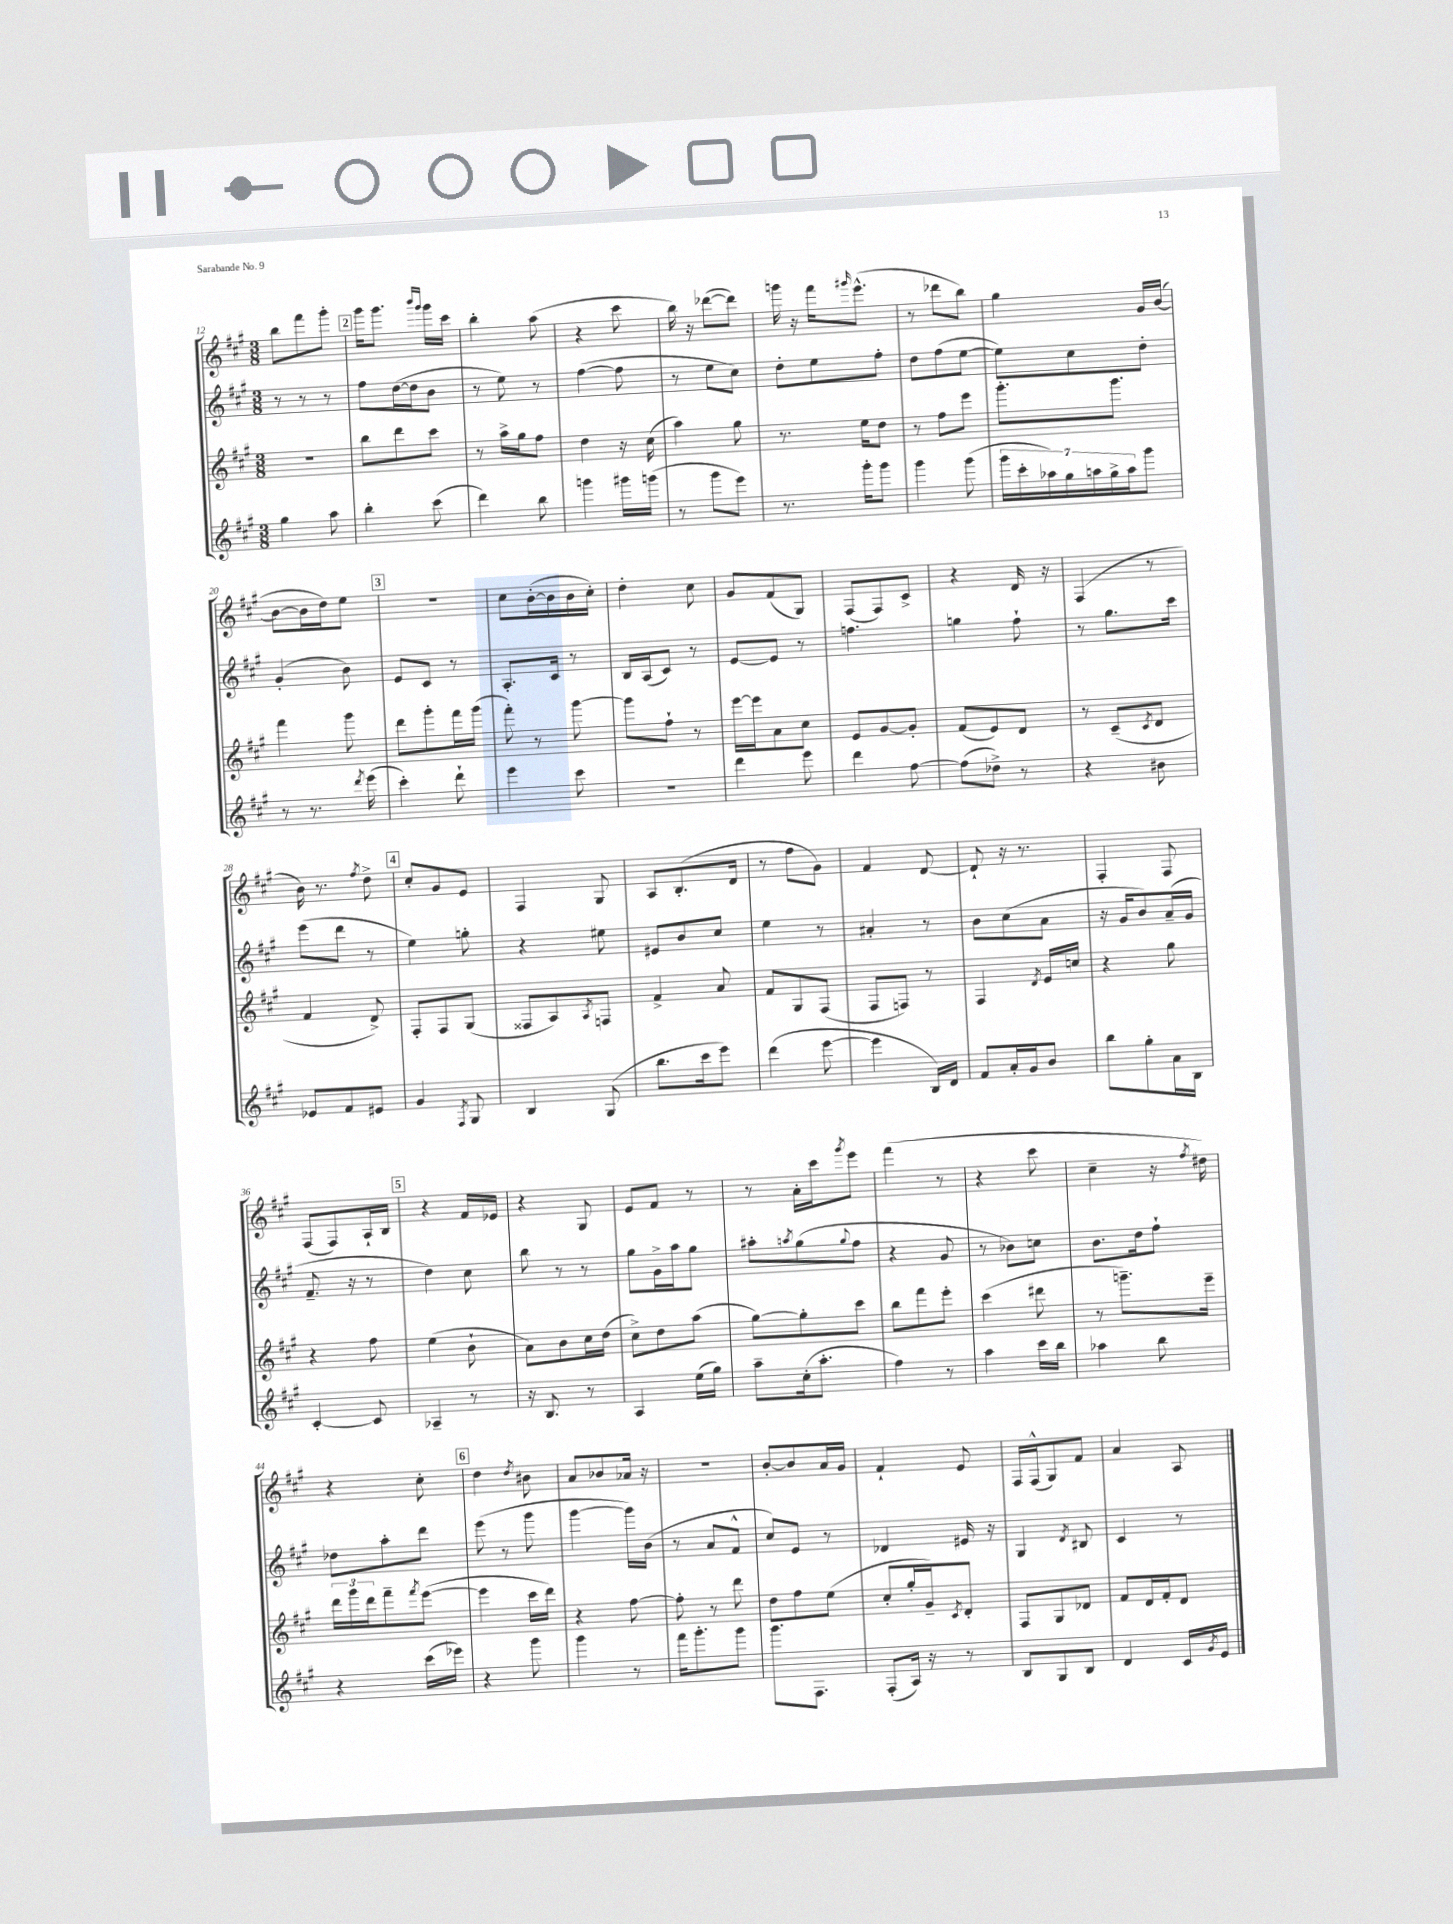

**kern	**kern	**kern	**kern
*staff4	*staff3	*staff2	*staff1
*clefG2	*clefG2	*clefG2	*clefG2
*k[f#c#g#]	*k[f#c#g#]	*k[f#c#g#]	*k[f#c#g#]
*M3/8	*M3/8	*M3/8	*M3/8
4gg#	4.r	8r	8bb
.	.	8r	8fff#
8aa	.	8r	8ggg#'
=	=	=	=
4bb'	8bb	8ff#	16ggg#
.	.	.	8.ggg#
.	8ddd	([16dd	.
.	.	16dd]	.
.	.	.	16qqbbb
.	.	.	16qqggg#
(8ccc#	8ccc#	8b	16ggg#
.	.	.	16ccc#
=	=	=	=
4ddd)	8r	8r	4bb'
.	16aa^	8ee)	.
.	16gg#	.	.
8bb	8ff#	8r	(8aa
=	=	=	=
4ggg	4dd	([4ff#	4r
16ggg#	16r	8ff#]	8ccc#
(16ggg	(16cc#	.	.
=	=	=	=
8r	4aa)	8r	16bb)
.	.	.	16r
8ggg#	.	8ee	([8ddd-
8eee)	8gg#	8cc#)	8ddd-])
=	=	=	=
8.r	8.r	8dd'	16ggg
.	.	.	16r
.	.	8ee	16fff#
.	.	.	16qqggg#
16ggg#'	16ee	.	(8.eee^^
8ggg#	8dd	8ff#'	.
=	=	=	=
4ggg#	8r	8dd	8r
.	8ff#	(8ff#	8ddd-
(8ggg#	8eee	[8ee	8bb)
=	=	=	=
28ggg#	8.ggg#'	8ee])	4gg#
28ccc#'	.	.	.
28aa-)	.	.	.
28gg#	.	.	.
.	.	8cc#	.
28aa	.	.	.
28gg#^	.	.	.
.	8.ggg#	.	.
28aa	.	.	.
8ggg#	.	8dd'	16g#
.	.	.	([16b
=	=	=	=
8r	4fff#	(4g#'	8b_
8.r	.	.	16b]
.	.	.	16dd)
.	8ggg#	8b)	8ee
8qddd	.	.	.
(16eee	.	.	.
=	=	=	=
4ccc#')	8ddd	8e	4.r
.	8ggg#'	8c#	.
8ddd`	16fff#	8r	.
.	(16ggg#	.	.
=	=	=	=
4eee	8fff#')	8.A'	8cc#
.	8r	.	([16b'
.	.	16c#	16b]
8ccc#	[8ggg#	8r	16b
.	.	.	16cc#')
=	=	=	=
4.r	8ggg#]	16B	4dd'
.	.	(16A	.
.	8ff#`	8c#)	.
.	8r	8r	8cc#
=	=	=	=
4ddd	[16eee	[8e	8g#
.	16eee]	.	.
.	8a	8e]	(8f#
8eee	8cc#	8r	8G#)
=	=	=	=
4ddd	8e	4.ff	(8F#
.	[8g#	.	8F#)
[8ff#	8g#']	.	8c#^
=	=	=	=
(8ff#]	(8f#	4gg	4r
8dd-^)	8e)	.	.
8r	8d	8ff#`	16d
.	.	.	16r
=	=	=	=
4r	8r	8r	(4F#
.	(8c#~	8.gg#	.
.	8qc#	.	.
8b#	8d	.	8r
.	.	16ccc#	.
=	=	=	=
8e-	4f#	(8eee	16b)
.	.	.	8.r
8f#	.	8ddd	.
.	.	.	8qff#
8e#	8d^)	8r	8dd^
=	=	=	=
4g#	8F#'	4ee)	8cc#'
.	8F#	.	8g#
8qF#	.	.	.
8G#	(8G#	8gg'	8e
=	=	=	=
4B	8F##	4r	4F#
.	8A)	.	.
.	8qA	.	.
(8G#	8F	8ee#	8G#
=	=	=	=
8.bb	4f#^	8e#	8A
.	.	8b	(8.B'
16ccc#	.	.	.
8eee)	8a	8cc#	.
.	.	.	16d
=	=	=	=
(4ddd	8f#	4ee	8r
.	8G#	.	8ff#
[8eee	(8F#	8r	8g#)
=	=	=	=
4eee]	8F#	4a#'	4f#
.	8F)	.	.
16B)	8r	8r	[8d
16d	.	.	.
=	=	=	=
8f#	4F#	8b	8d`]
16a'	.	(8cc#	16r
16g#	.	.	8.r
.	8qd	.	.
8b	16e	8a	.
.	16cc	.	.
=	=	=	=
8bb	4r	16r	4F#'
.	.	16g#	.
8gg#'	.	8b)	.
16a	8gg#	(16a~	8F#
16B	.	16g#	.
=	=	=	=
[4c#'	4r	8.f#~	(8F#
.	.	.	8F#)
.	.	16r	.
8c#]	8ff#	8r	16A`
.	.	.	16B
=	=	=	=
4A-~	(4ee	4dd)	4r
8r	8b`	8cc#	16f#
.	.	.	16e-
=	=	=	=
16r	8a)	8bb	4r
8.B	.	.	.
.	8b	8r	.
8r	16cc#	8r	8G#
.	(16dd	.	.
=	=	=	=
4A	8cc#^)	8gg#	8e
.	8dd	16g#^	8f#
.	.	16aa	.
(16ee	(8aa	8gg#	8r
16gg#)	.	.	.
=	=	=	=
8aa~	[8gg#)	8aa#'	8r
.	.	8qaa	.
(16cc#'	8gg#']	(8gg#	16a'
8.aa'	.	.	16ccc#
.	.	8qqgg#	8qggg#
.	8ccc#	8ff#	8eee
=	=	=	=
4ff#)	8bb	4r	(4fff#
.	8fff#	.	.
8r	8eee'	8g#	8r
=	=	=	=
4aa	(4ccc#	8r	4r
.	.	8b-)	.
16ccc#	8ddd#	8cc	8ccc#
16bb	.	.	.
=	=	=	=
4aa-	8r	8.b	4cc#~
.	8.ggg~)	.	.
.	.	16dd	.
8bb	.	8ff#`	16r
.	.	.	8qff#
.	16eee~	.	16dd#)
=	=	=	=
4r	24ddd	8dd-	4r
.	24ggg#	.	.
.	24ddd	.	.
.	8fff#~	8aa'	.
.	8qfff#	.	.
(16ccc#	([8eee	8ddd	8cc#'
16eee-)	.	.	.
=	=	=	=
4r	4eee]	(8eee	4dd
.	.	8r	.
.	.	.	8qdd
8ggg#	16ccc#	8ggg#	8b#
.	16ddd)	.	.
=	=	=	=
4ggg#	4r	[4ggg#	8a
.	.	.	8b-
8r	[8ff#	16ggg#])	16a-
.	.	(16b	16r
=	=	=	=
16fff#	8ff#']	8r	4.r
8.ggg#'	.	.	.
.	8r	8a	.
8ggg#	8ddd	8f#^^	.
=	=	=	=
8.ggg#	8dd	8cc#)	[8b'
.	8ff#	8e	8b]
8.F#	.	.	.
.	(8ee	8r	16a
.	.	.	16g#
=	=	=	=
(8F#'	8cc#'	4d-	4f#`
16A)	16gg#'	.	.
16r	16g#~)	.	.
.	8qc#	.	.
8r	8d'	16e#	8e
.	.	16r	.
=	=	=	=
8B	8F#	4G#	16F#
.	.	.	(16F#^^
8G#	8G#	.	8G#)
.	.	8qd	.
8B	8d-	8B#	8f#
=	=	=	=
4d	8f#	4c#	4a
.	16d	.	.
.	16f#'	.	.
16c#	8d	8r	8A
8qg#	.	.	.
16e	.	.	.
==	==	==	==
*-	*-	*-	*-
